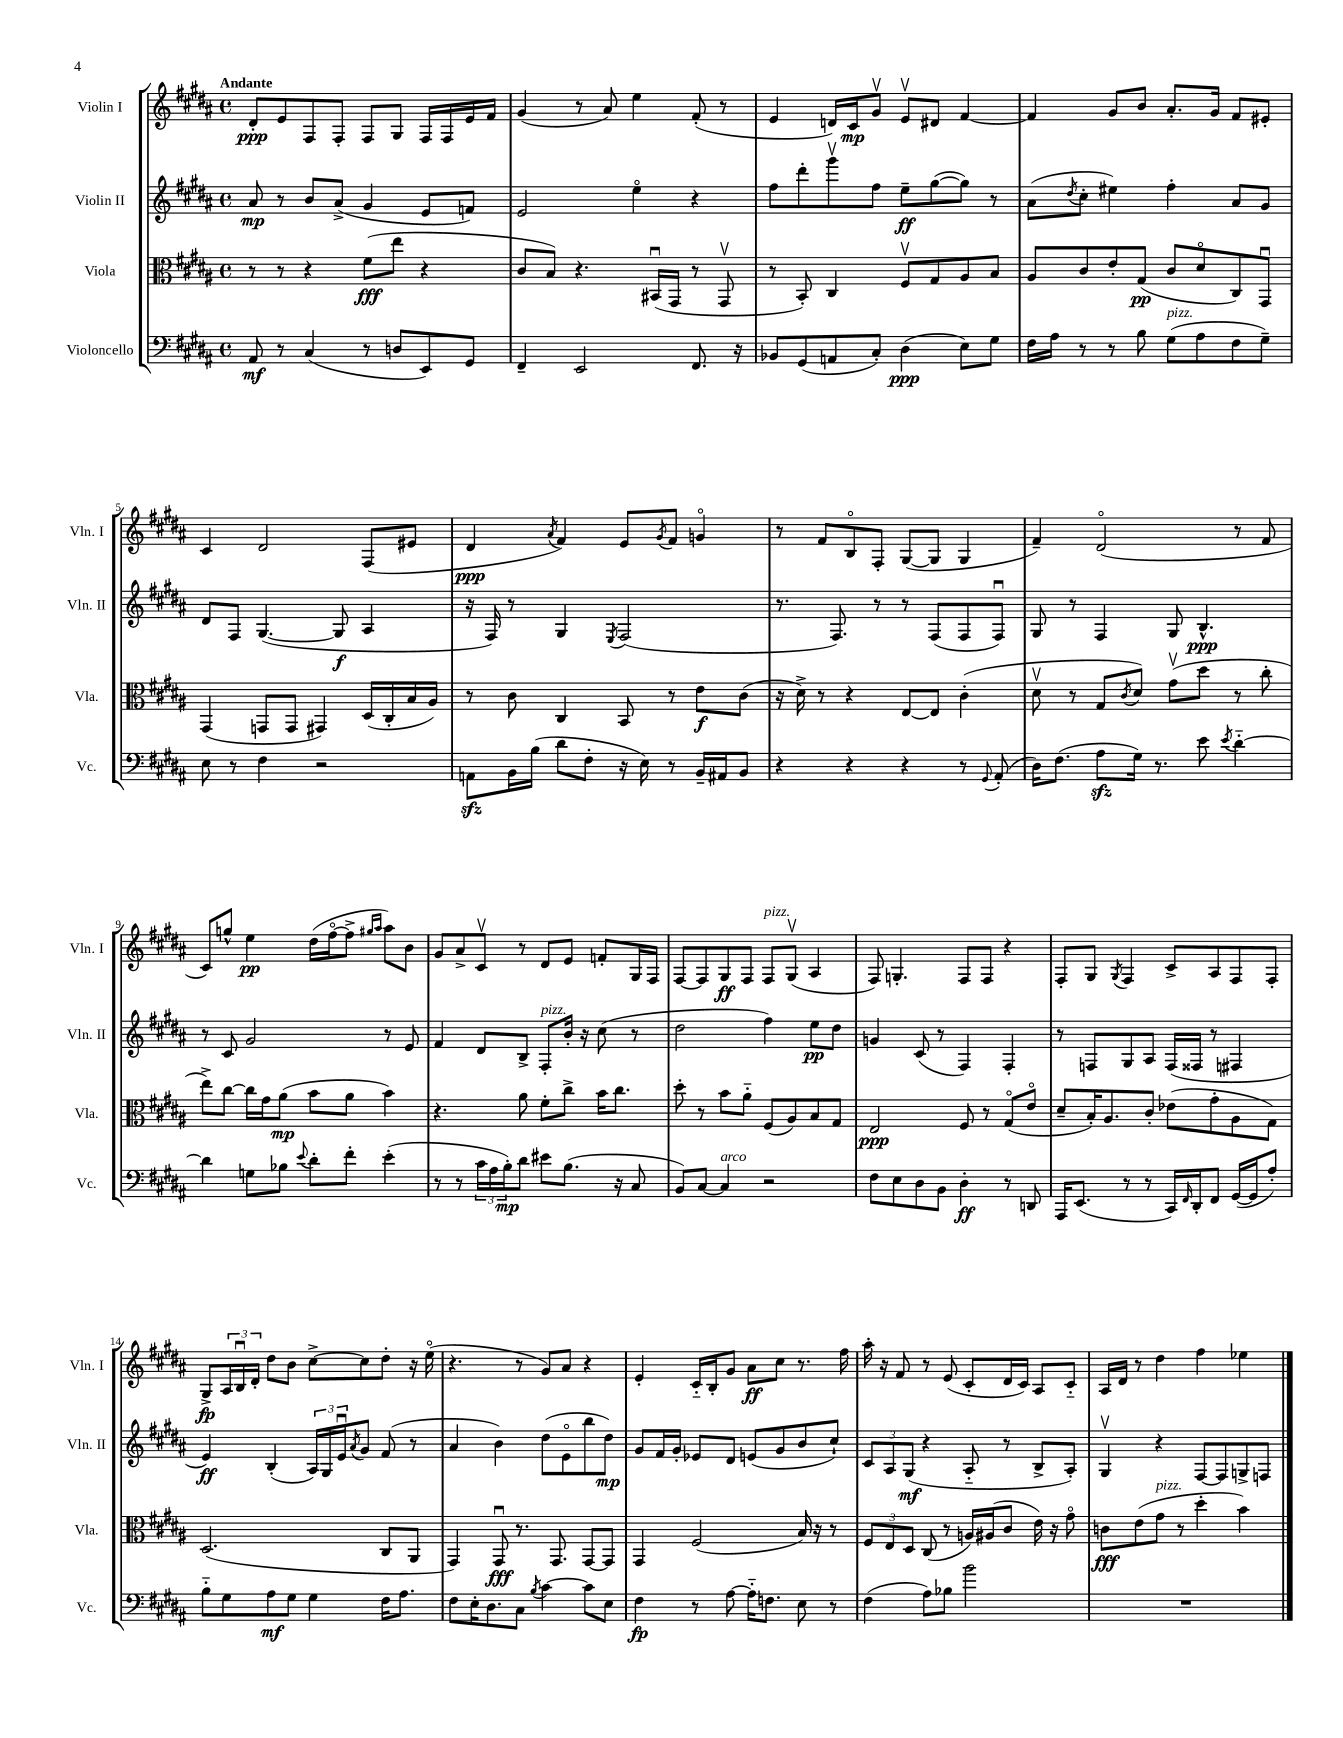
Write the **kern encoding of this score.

**kern	**kern	**kern	**kern
*staff4	*staff3	*staff2	*staff1
*clefF4	*clefC3	*clefG2	*clefG2
*k[f#c#g#d#a#]	*k[f#c#g#d#a#]	*k[f#c#g#d#a#]	*k[f#c#g#d#a#]
*M4/4	*M4/4	*M4/4	*M4/4
*met(c)	*met(c)	*met(c)	*met(c)
8AA#	8r	8a#	8d#'
8r	8r	8r	8e
(4C#	4r	8b	8F#
.	.	(8a#^	8F#'
8r	(8f#	4g#	8F#
8D	8ee	.	8G#
8EE)	4r	8e	16F#
.	.	.	16F#
8GG#	.	8f)	16e
.	.	.	16f#
=	=	=	=
4FF#~	8c#	2e	(4g#
.	8B)	.	.
2EE	4.r	.	8r
.	.	.	8a#)
.	.	4eeo	4ee
.	(16BB#u	.	.
.	16GG#	.	.
8.FF#	8r	4r	(8f#'
.	8GG#v	.	8r
16r	.	.	.
=	=	=	=
8BB-	8r	8ff#	4e
(8GG#	8BB')	8ddd#'	.
8AA	4C#	8ggg#v	16d)
.	.	.	16c#
8C#')	.	8ff#	8g#v
(4D#	8F#v	8ee~	8ev
.	8G#	([8gg#	8d#
8E)	8A#	8gg#])	[4f#
8G#	8B	8r	.
=	=	=	=
16F#	8A#	(8a#	4f#]
16A#	.	.	.
.	.	8qdd#	.
8r	8c#	8cc#'	.
8r	8e'	4ee#)	8g#
8B	(8G#	.	8b
(8G#	8c#	4ff#'	8.a#'
8A#	8d#o	.	.
.	.	.	16g#
8F#	8C#)	8a#	8f#
8G#~)	8GG#u	8g#	8e#'
=	=	=	=
8E	(4GG#	8d#	4c#
8r	.	8F#	.
4F#	8GG	([4.G#	2d#
.	8GG	.	.
2r	4GG#)	.	.
.	.	8G#]	.
.	(16D#	4A#	(8F#
.	16C#'	.	.
.	16B	.	8e#
.	16A#)	.	.
=	=	=	=
8AA	8r	16r	4d#
.	.	16F#)	.
16BB	8c#	8r	.
(16B	.	.	.
.	.	.	8qa#
8d#	4C#	4G#	4f#)
8F#'	.	.	.
.	.	8qE	.
16r	8BB	(2F#	8e
16E)	.	.	.
.	.	.	8qg#
8r	8r	.	8f#
16BB~	8e	.	4go
16AA#	.	.	.
8BB	(8c#	.	.
=	=	=	=
4r	16r	8.r	8r
.	16d#^)	.	.
.	8r	.	8f#
.	.	8.F#)	.
4r	4r	.	8Bo
.	.	8r	8F#'
4r	[8E	8r	([8G#
.	8E]	(8F#	8G#]
8r	(4c#'	8F#	4G#
8qqGG#	.	.	.
(8AA#'	.	8F#u)	.
=	=	=	=
16D#)	8d#v	8G#	4f#~)
(8.F#	.	.	.
.	8r	8r	.
8A#	8G#	4F#	(2d#o
.	8qc#	.	.
16G#)	8d#)	.	.
8.r	.	.	.
.	(8g#v	8G#	.
8e	8dd#	4.B^^	.
8qe	.	.	.
[4d#'~	8r	.	8r
.	8cc#'	.	8f#
=	=	=	=
4d#]	8ee^)	8r	8c#)
.	[8cc#	8c#	8gg^^
8G	16cc#]	2g#	4ee
.	16g#	.	.
8B-	(8a#	.	.
8qqe	.	.	.
8d#'	8b	.	(16dd#
.	.	.	[16ff#o
8f#'	8a#	.	8ff#^]
.	.	.	16qqgg#
.	.	.	16qqaa#
(4e'	4b)	8r	8aa#)
.	.	8e	8b
=	=	=	=
8r	4.r	4f#	8g#
8r	.	.	8a#^
24c#	.	8d#	8c#v
24A#	.	.	.
24B')	.	.	.
8d#	8a#	8B^	8r
8e#	8f#'	8F#'	8d#
(8.B	8cc#^	16b'	8e
.	.	16r	.
.	16b	(8cc#	8f'
16r	8.cc#	.	.
8C#	.	8r	16G#
.	.	.	16F#
=	=	=	=
8BB)	8dd#'	2dd#	[8F#
[8C#	8r	.	8F#]
4C#]	8b	.	8G#
.	8a#'~	.	8F#
2r	(8F#	4ff#)	8F#
.	8A#)	.	(8G#v
.	8B	8ee	4A#
.	8G#	8dd#	.
=	=	=	=
8F#	2E	4g	8F#)
8E	.	.	4.G'
8D#	.	(8c#	.
8BB	.	8r	.
4D#'	8F#	4F#)	8F#
.	8r	.	8F#
8r	(8G#o	4F#'	4r
8DD	8eo	.	.
=	=	=	=
16AAA#	8d#~	8r	8F#'
(8.EE	.	.	.
.	16B')	8F	8G#
.	8.A#	.	.
.	.	.	8qG#
8r	.	8G#	4F#
8r	8c#'	8A#	.
16CC#)	(8e-	(16F	8c#^
16qqFF#	.	.	.
16DD#'	.	16F##	.
8FF#	8g#'	8r	8A#
([16GG#	8A#	4F#	8F#
16GG#]	.	.	.
8A#')	8G#)	.	8F#'
=	=	=	=
8B'~	(2.D#	4e)	8G#^
8G#	.	.	24A#
.	.	.	24Bu
.	.	.	24d#'
8A#	.	(4B'	8dd#
8G#	.	.	8b
4G#	.	24A#)	[8cc#^
.	.	24G#	.
.	.	24eu	.
.	.	8qa#	.
.	.	8g#	8cc#]
16F#	8C#	(8f#	8dd#'
8.A#	.	.	.
.	8AA#	8r	16r
.	.	.	(16eeo
=	=	=	=
8F#	4GG#)	4a#	4.r
16E'	.	.	.
8.D#	.	.	.
.	8GG#u	4b)	.
8C#	8.r	.	8r
8qB	.	.	.
[4c#	.	(8dd#	8g#)
.	8.GG#	.	.
.	.	8eo	8a#
8c#]	[8GG#	8bb	4r
8E	8GG#]	8dd#)	.
=	=	=	=
4F#	4GG#	8g#	4e'
.	.	16f#	.
.	.	16g#'	.
8r	(2F#	8e-	16c#'~
.	.	.	16B'
[8A#	.	8d#	8g#
16A#'~]	.	(8e	8a#
8.F	.	.	.
.	.	8g#	8cc#
8E	16B)	8b	8.r
.	16r	.	.
8r	8r	8cc#`)	.
.	.	.	16ff#
=	=	=	=
(4F#	12F#	12c#	16aa#'
.	.	.	16r
.	12E	12A#	.
.	.	.	8f#
.	12D#	(12G#	.
8A#)	(8C#	4r	8r
8B-	8r	.	(8e
2b	16A)	8A#'~	8c#'
.	(16A#	.	.
.	8c#	8r	16d#
.	.	.	16c#)
.	16e)	8B^	8A#
.	16r	.	.
.	8g#o	8A#')	8c#'~
=	=	=	=
1r	8c	4G#v	16A#
.	.	.	16d#
.	(8e	.	8r
.	8g#	4r	4dd#
.	8r	.	.
.	4dd#'	[8F#	4ff#
.	.	8F#]	.
.	4b)	8G^	4ee-
.	.	8F	.
==	==	==	==
*-	*-	*-	*-
